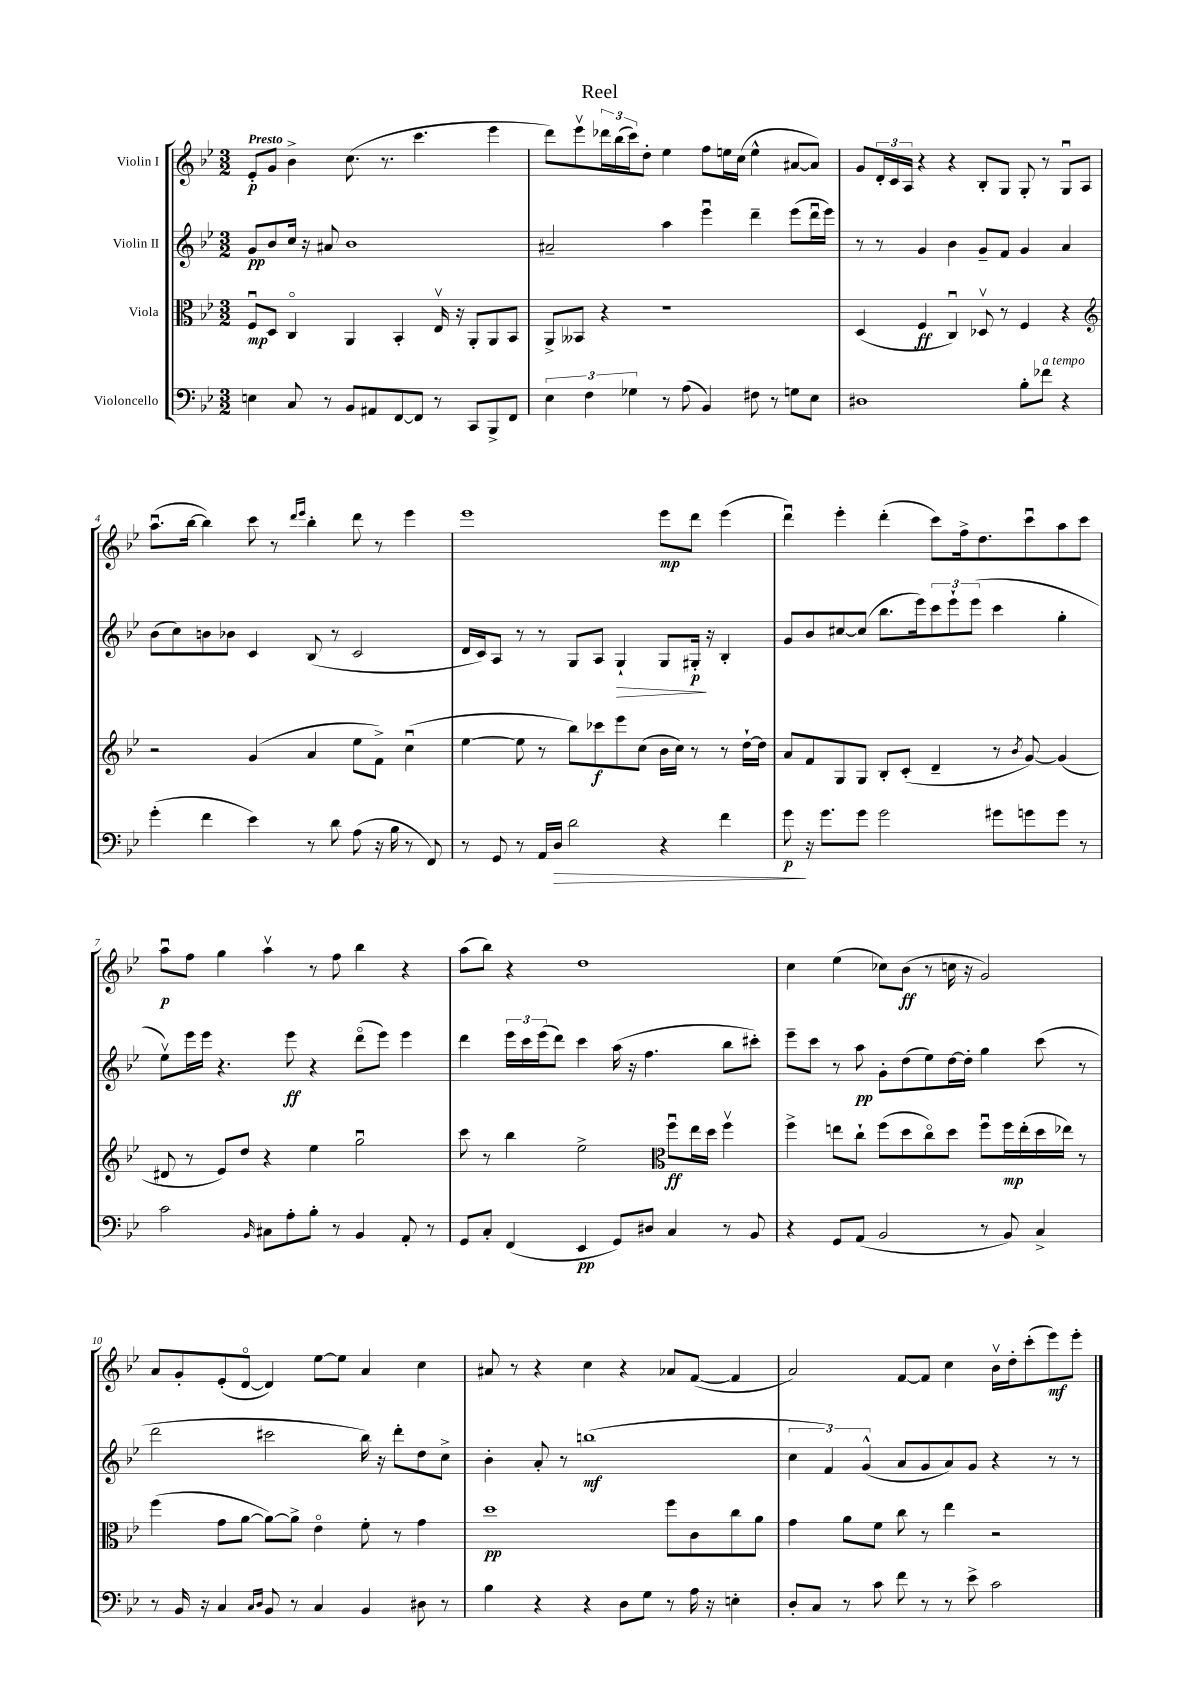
\header { title = "Reel" }
<<
\new StaffGroup <<
\new Staff = "s0" \with { instrumentName = "Violin I" } {
    \clef treble \key bes \major \numericTimeSignature \time 3/2 \tempo "Presto"
    ees'8-.\p g'8 bes'4-> c''8.( r8. c'''4. ees'''4 |
    d'''8) ees'''8\upbow \tuplet 3/2 { des'''16 bes''16( c'''16) } d''8-. ees''4 f''8 e''16 c''16( e''4-^ ais'8~ ais'8) |
    g'8 \tuplet 3/2 { d'16-. c'16 a16 } r4 r4 bes8-. g8 g8-. r8 g8\downbow a8 |
    a''8.\downbow( bes''16~ bes''4) c'''8 r8 \grace { d'''16 ees'''16 } bes''4-. d'''8 r8 ees'''4 |
    ees'''1 ees'''8\mp d'''8 ees'''4( |
    d'''4\downbow) ees'''4-. d'''4-.( c'''8) f''16-> d''8. c'''8\downbow a''8 c'''8 |
    a''8\downbow\p f''8 g''4 a''4\upbow r8 f''8 bes''4 r4 |
    a''8( bes''8) r4 d''1 |
    c''4 ees''4( ces''8) bes'8\ff( r8 c''16 r16 g'2) |
    a'8 g'8-. ees'8-.( d'8~\flageolet d'4) ees''8~ ees''8 a'4 c''4 |
    ais'8 r8 r4 c''4 r4 aes'8 f'8~( f'4 |
    a'2) f'8~ f'8 c''4 bes'16\upbow d''16-. c'''8-.( ees'''8\mf) ees'''8-. \bar "|." |
}
\new Staff = "s1" \with { instrumentName = "Violin II" } {
    \clef treble \key bes \major \numericTimeSignature \time 3/2
    g'8\pp bes'8 c''16 r16 ais'8 bes'1 |
    ais'2-- a''4 ees'''4\downbow d'''4-- ees'''8( d'''16\downbow ees'''16) |
    r8 r8 g'4 bes'4 g'8-- f'8 g'4 a'4 |
    bes'8( c''8) b'8 bes'8 c'4 bes8( r8 c'2 |
    d'16 c'16) a8 r8 r8 g8 a8 g4-!\> g8 gis16-.\p\! r16 bes4-. |
    g'8 bes'8 cis''8~ cis''8( bes''8. ees'''16) \tuplet 3/2 { c'''8 ees'''8-! ees'''8( } c'''4 g''4-. |
    ees''8\upbow) ees'''16 ees'''16 r4. ees'''8\ff r4 d'''8\flageolet( ees'''8) ees'''4 |
    d'''4 \tuplet 3/2 { ees'''16 c'''16 ees'''16( } d'''8) c'''4 a''16( r16 f''4. bes''8 cis'''8-.) |
    ees'''8-- c'''8 r8 a''8\pp g'8-. d''8( ees''8) d''16~ d''16-. g''4 c'''8( r8 |
    d'''2 cis'''2 bes''16) r16 d'''8-. d''8 c''8-> |
    bes'4-. a'8-. r8 b''1\mf( |
    \tuplet 3/2 { c''4 f'4) g'4-^( } a'8 g'8 a'8) g'8 r4 r8 r8 \bar "|." |
}
\new Staff = "s2" \with { instrumentName = "Viola" } {
    \clef alto \key bes \major \numericTimeSignature \time 3/2
    f8\downbow\mp d8 c4\flageolet a,4 bes,4-. ees16\upbow r16 a,8-. a,8 bes,8 |
    a,8-> beses,8 r4 r1 |
    d4( f4\ff c4\downbow) des8\upbow r8 f4 r4 |
    \clef treble r2 g'4( a'4 ees''8 f'8->) c''4\downbow( |
    ees''4~ ees''8 r8 bes''8) ces'''8\f ees'''8 c''8( bes'16 c''16) r8 r8 d''16~-! d''16 |
    a'8 f'8 g8 g8 bes8-. c'8-.( d'4-- r8 \acciaccatura { bes'8 } g'8~) g'4( |
    dis'8 r8 ees'8) d''8 r4 ees''4 g''2\downbow |
    c'''8 r8 bes''4 ees''2-> \clef alto f''8\downbow\ff ees''16 d''16 f''4\upbow |
    f''4-> e''8 c''8-! f''8( d''8 c''8\flageolet) d''8 f''8\downbow f''16\mp e''16-.( d''16 ees''16) r8 |
    f''4( g'8 a'8~ a'8~) a'8-> ees'4\flageolet f'8-. r8 g'4 |
    d''1\pp f''8 c'8 c''8 a'8 |
    g'4 a'8 f'8 c''8 r8 ees''4 r2 \bar "|." |
}
\new Staff = "s3" \with { instrumentName = "Violoncello" } {
    \clef bass \key bes \major \numericTimeSignature \time 3/2
    e4 c8 r8 bes,8 ais,8 f,8~ f,8 r8 c,8 bes,,8-> f,8 |
    \tuplet 3/2 { ees4 f4 ges4 } r8 a8( bes,4) fis8 r8 g8 ees8 |
    dis1 bes8-. fes'8^\markup { \italic "a tempo" } r4 |
    g'4-.( f'4 ees'4) r8 d'8 a8( r16 bes16 r8 f,8) |
    r8 g,8 r8 a,16 d16\> d'2 r4 f'4 |
    g'8\p\! r16 g'8. g'8 g'2 gis'8 g'8 g'8 r8 |
    c'2 \grace { bes,16 } cis8 a8-. bes8-. r8 bes,4 a,8-. r8 |
    g,8 c8-. f,4( ees,4\pp g,8) dis8 c4 r8 bes,8 |
    r4 g,8 a,8( bes,2 r8 bes,8) c4-> |
    r8 bes,16 r16 c4 \grace { c16 d16 } bes,8 r8 c4 bes,4 dis8 r8 |
    bes4 r4 r4 d8 g8 r8 a16 r16 e4-. |
    d8-. c8 r8 c'8 f'8 r8 r8 ees'8-> c'2 \bar "|." |
}
>>
>>
